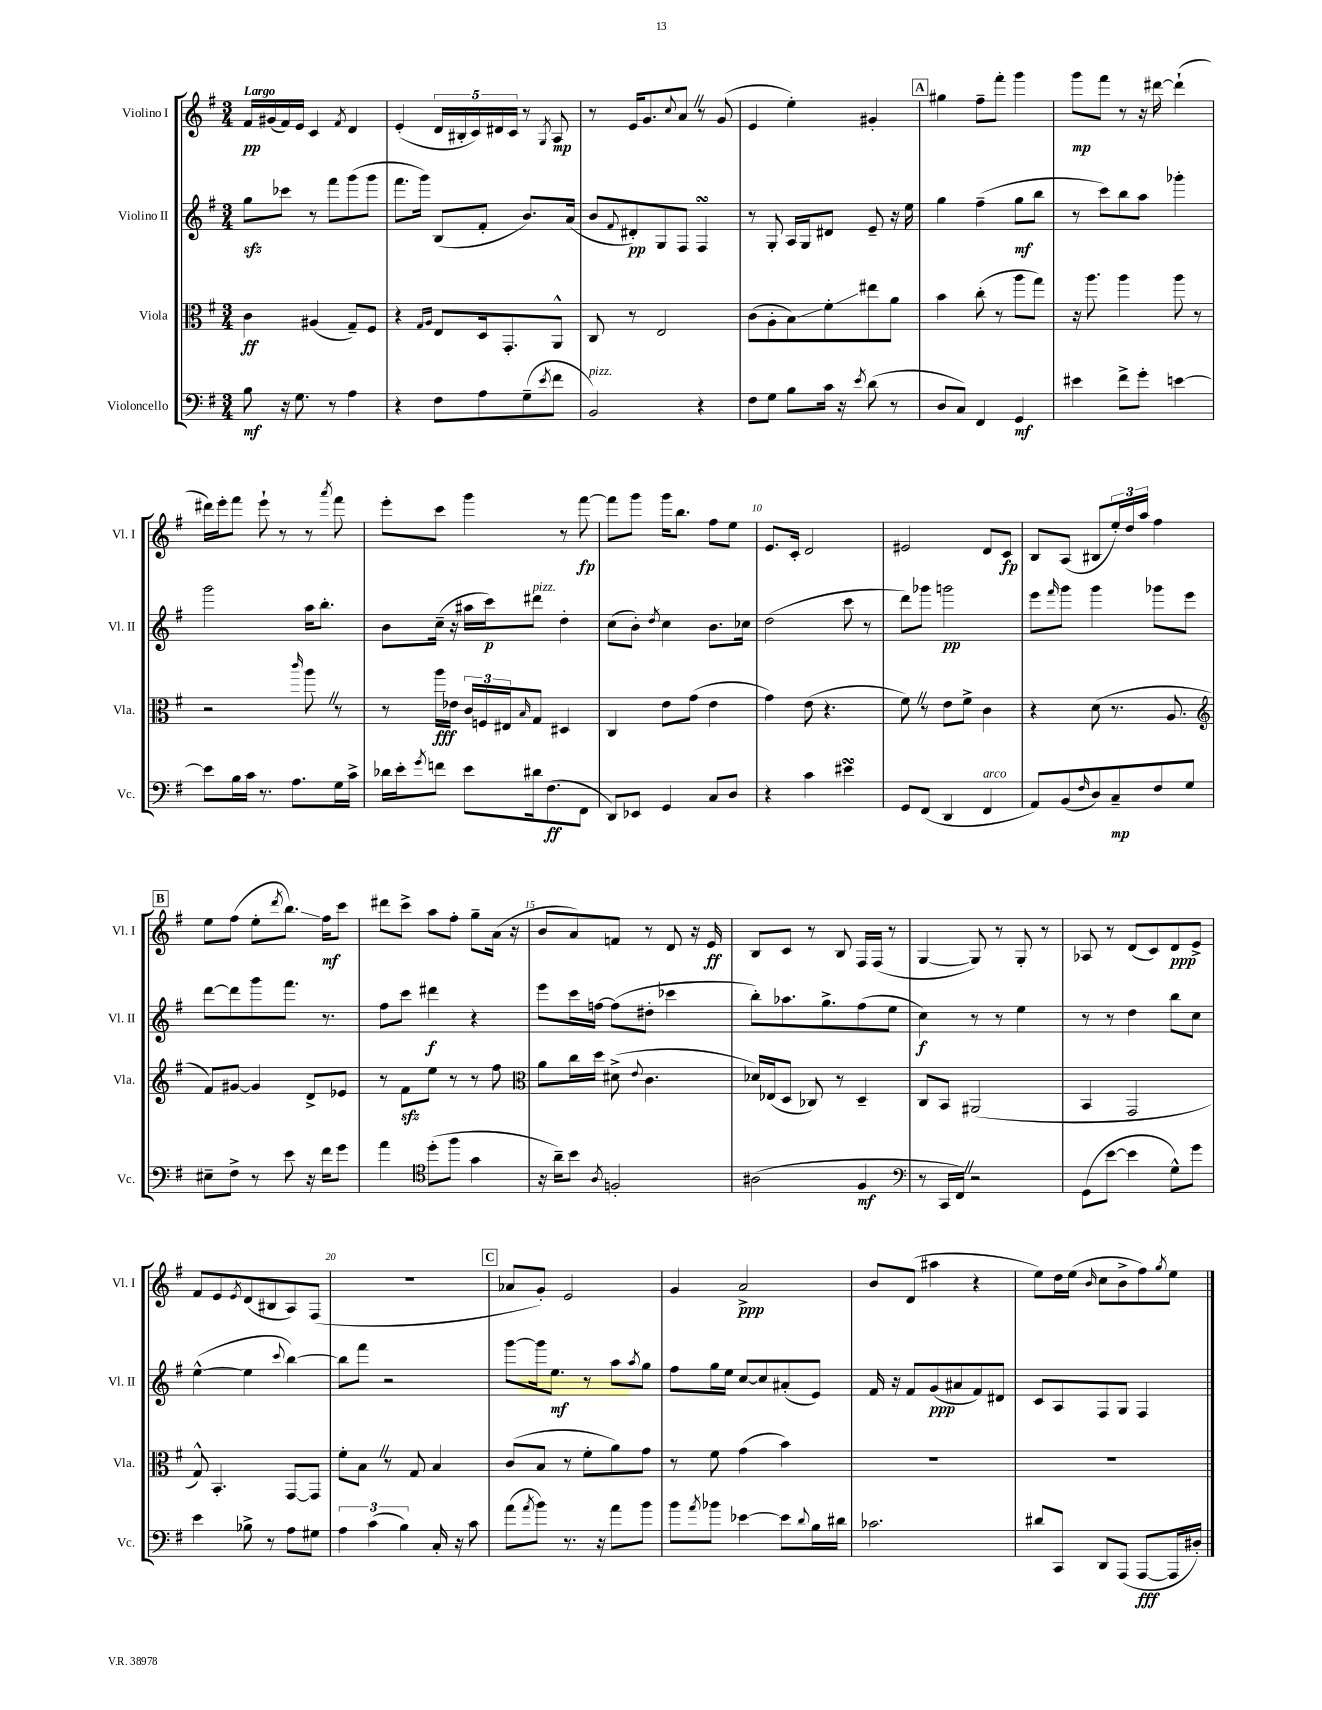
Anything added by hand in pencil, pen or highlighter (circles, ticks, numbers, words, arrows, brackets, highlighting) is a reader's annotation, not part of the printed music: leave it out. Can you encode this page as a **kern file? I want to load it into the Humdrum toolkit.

**kern	**kern	**kern	**kern
*staff4	*staff3	*staff2	*staff1
*clefF4	*clefC3	*clefG2	*clefG2
*k[f#]	*k[f#]	*k[f#]	*k[f#]
*M3/4	*M3/4	*M3/4	*M3/4
8B	4c	8gg	16f#
.	.	.	(16g#
16r	.	8ccc-	16f#)
8.G	.	.	16e
.	(4A#	8r	4c
8r	.	8fff#	.
.	.	.	8qf#
4A	8G~)	(8ggg	4d
.	8F#	8ggg	.
=	=	=	=
4r	4r	8.fff#	(4e'
.	.	16ggg)	.
.	16qqG	.	.
.	16qqA	.	.
8F#	8E	(8B	20d
.	.	.	20B#'
.	.	.	20c)
8A	16D	8f#'	.
.	.	.	20d#
.	8.GG'	.	.
.	.	.	20c
(8G~	.	8.b)	8r
8qe	.	.	8qG
8f#	8AA^^	.	8A
.	.	(16a	.
=	=	=	=
2BB)	8C	8b	8r
.	.	8qqf#	.
.	8r	8d#')	16e
.	.	.	8.g
.	2E	8G	.
.	.	.	8qqcc
.	.	8F#	8a
4r	.	4F#	8r
.	.	.	(8g
=	=	=	=
8F#	(8c	8r	4e
8G	8A'	8G'	.
8B	8B)	16A	4ee')
.	.	16G	.
16c	8f#'	8d#	.
16r	.	.	.
8qe	.	.	.
(8d	8ee#	8e~	4g#'
8r	8a	16r	.
.	.	16ee	.
=	=	=	=
8D	4b	4gg	4gg#
8C)	.	.	.
4FF#	(8cc'	(4ff#~	8ff#~
.	8r	.	8fff#'
4GG	8aa	8gg	4ggg
.	8gg)	8bb	.
=	=	=	=
4e#	16r	8r	8ggg
.	8.aa	.	.
.	.	8ccc)	8fff#
8f#^	4aa	8bb	8r
8g'	.	8aa	16r
.	.	.	[16ddd#
[4e	8aa	4ggg-'	(4ddd#`]
.	8r	.	.
=	=	=	=
8e]	2r	2ggg	16ddd#)
.	.	.	16eee'
16B	.	.	8fff#
16c	.	.	.
8.r	.	.	8eee`
.	.	.	8r
8.A	.	.	.
.	16qqccc	.	.
.	8aa	16aa	8r
.	.	8.bb'	.
.	.	.	8qaaa
16G	8r	.	8fff#
16c^	.	.	.
=	=	=	=
16d-	8r	8b	8eee'
16e'	.	.	.
8qg	.	.	.
8f	16aa	(16cc~	8ccc
.	16e-	16r	.
8e	24c	16aa#	4ggg
.	24F	.	.
.	.	16ccc)	.
.	24E#	.	.
.	16qqB	.	.
16d#	8G	8ddd#	.
(8.F#	.	.	.
.	4D#	4dd'	8r
8FF#	.	.	[8fff#
=	=	=	=
8DD)	4C	(8cc	8fff#]
8EE-	.	8b')	8ggg
.	.	8qdd	.
4GG	8e	4cc	16ggg
.	.	.	8.bb
.	(8g	.	.
8C	4e	8.b	8ff#
8D	.	.	8ee
.	.	16cc-	.
=	=	=	=
4r	4g)	(2dd	8.e
.	.	.	16c'
4c	(8e	.	2d
.	4.r	.	.
4e#	.	8ccc	.
.	.	8r	.
=	=	=	=
8GG	8f#)	8ddd)	2e#
(8FF#	8r	8ggg-	.
4DD	8e	2ggg	.
.	8f#^	.	.
4FF#	4c	.	8d
.	.	.	8c
=	=	=	=
8AA)	4r	8eee	8B
.	.	16qqfff#	.
(8BB	.	8ggg	(8A
16qqF#	.	.	.
8D)	(8d	4ggg	8B#
8C~	8.r	.	24ee')
.	.	.	24dd
.	.	.	24aa
8F#	.	8ggg-	4ff#
.	8.A	.	.
8G	.	8eee	.
=	=	=	=
*	*clefG2	*	*
8E#~	8f#)	[8ddd	8ee
8F#^	[8g#	8ddd]	(8ff#
8r	4g#]	8ggg	8ee'
.	.	.	8qddd
8e	.	8.fff#	8.bb)
16r	8d^	.	.
16f#	.	8.r	16ff#
8g	8e-	.	8ccc
=	=	=	=
4a	8r	8ff#	8ddd#
.	8f#	8ccc	8ccc^
*clefC4	*	*	*
(8dd'	8ee	4ddd#	8aa
8ff#	8r	.	8ff#'
4g	8r	4r	8gg~
.	8ff#	.	(16a
.	.	.	16r
=	=	=	=
*	*clefC3	*	*
16r	8a	8eee	8b
16a~)	.	.	.
8b	16cc	16ccc	8a)
.	16dd	[16ff	.
8qA	.	.	.
2F'	(8d#^	(8ff]	8f
.	8qqe	.	.
.	4.c	8dd#'	8r
.	.	4ccc-	8d
.	.	.	16r
.	.	.	16e
=	=	=	=
(2A#	16d-)	8bb')	8B
.	(16E-	.	.
.	8D	8.aa-	8c
.	8C-)	.	8r
.	.	8.gg^	.
.	8r	.	8B
4F#	4D~	(8ff#	16F#
.	.	.	(16F#
.	.	8ee	8r
=	=	=	=
*clefF4	*	*	*
8r	8C	4cc)	[4G
16CC	8BB	.	.
16FF#)	.	.	.
2r	(2AA#	8r	8G])
.	.	8r	8r
.	.	4ee	8G'
.	.	.	8r
=	=	=	=
(8GG	4BB	8r	8A-
[8e	.	8r	8r
4e]	2GG	4dd	(8d
.	.	.	8c)
8G^^)	.	8bb	8d
8g	.	8cc	8e^
=	=	=	=
4e	8G^^)	([4ee^^	8f#
.	4.BB'	.	8e
.	.	.	8qe
8B-^	.	4ee]	(8d
8r	.	.	8B#
.	.	8qqccc	.
8A	[8GG	[4bb)	8A)
8G#	8GG]	.	(8F#
=	=	=	=
6A	8f#'	8bb]	2.r
.	8B	8fff#	.
(6c	.	.	.
.	8r	2r	.
6B)	.	.	.
.	8G	.	.
16C'	4B	.	.
16r	.	.	.
8c	.	.	.
=	=	=	=
(8a	(8c	[8ggg	8a-
8qa	.	.	.
8b)	8B	16ggg]	8g')
.	.	8.ee	.
8.r	8r	.	2e
.	8f#'	8r	.
16r	.	.	.
8a	8a)	8aa	.
.	.	8qaa	.
8b	8g	8gg	.
=	=	=	=
8b	8r	8ff#	4g
8qa	.	.	.
8b-	8f#	16gg	.
.	.	16ee	.
[4e-	(4g	[8cc	2a^
.	.	8cc]	.
8e-]	4b)	(8a#'	.
8qqd	.	.	.
16B	.	8e)	.
16d#	.	.	.
=	=	=	=
2.c-	2.r	16f#	8b
.	.	16r	.
.	.	8f#	(8d
.	.	(8g	4aa#
.	.	8a#	.
.	.	8f#)	4r
.	.	8d#	.
=	=	=	=
8d#	2.r	8c	8ee)
8CC	.	8A	16dd
.	.	.	(16ee
.	.	.	16qqb
8DD	.	8F#	8cc
(8AAA	.	8G	8b^
[8AAA	.	4F#	8ff#)
.	.	.	8qgg
16AAA]	.	.	8ee
16D#')	.	.	.
==	==	==	==
*-	*-	*-	*-
